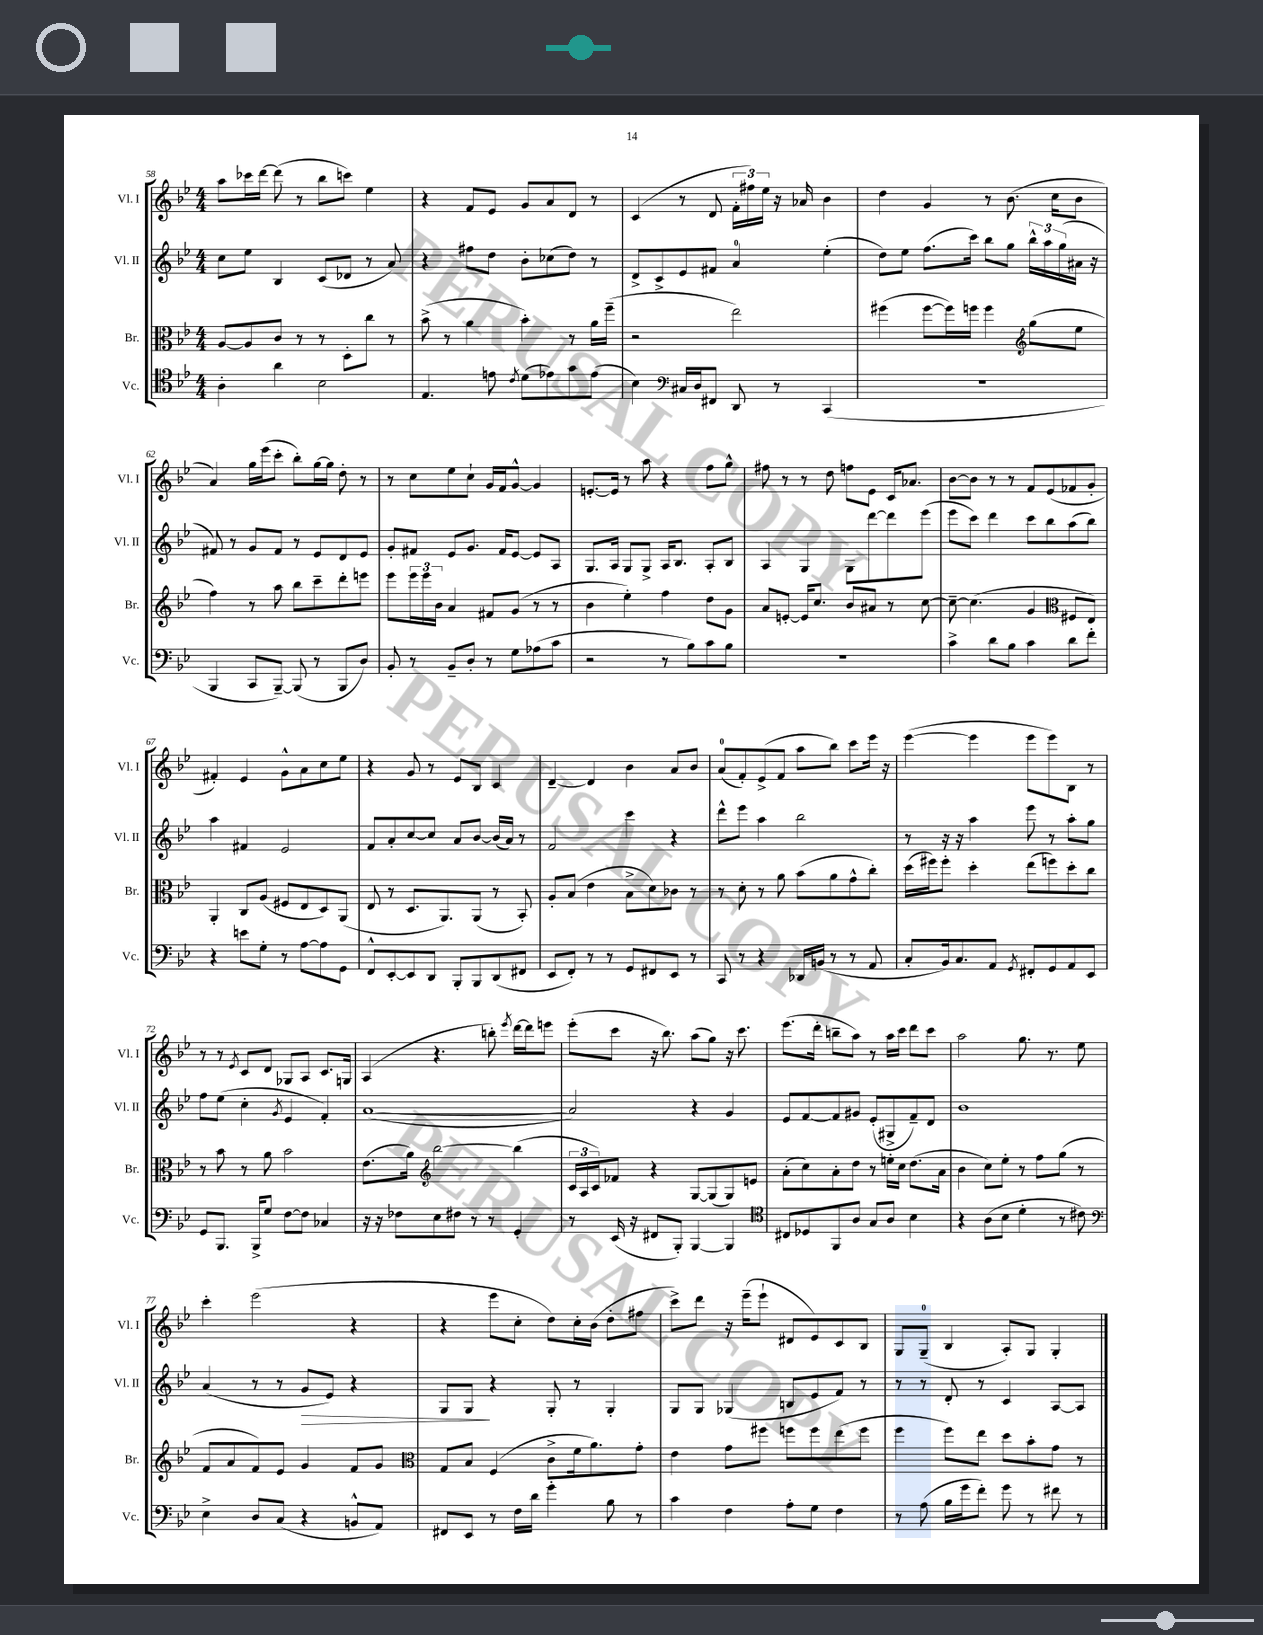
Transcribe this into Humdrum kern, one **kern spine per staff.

**kern	**kern	**kern	**kern
*staff4	*staff3	*staff2	*staff1
*clefC4	*clefC3	*clefG2	*clefG2
*k[b-e-]	*k[b-e-]	*k[b-e-]	*k[b-e-]
*M4/4	*M4/4	*M4/4	*M4/4
4A'	[8A	8cc	8aa
.	8A]	8ee-	16ccc-
.	.	.	[16ddd
4a	8c	4B-	(8ddd]
.	8r	.	8r
2B-	8r	(8c	8bb-
.	8D'	8d-	8ccc)
.	8cc	8r	4ee-
.	8r	8a)	.
=	=	=	=
4.E-	(8b-^	4r	4r
.	8r	.	.
.	4a	8ff#	8f
8e	.	8dd	8e-
8qc	.	.	.
(8d	4b-')	8b-'	8g
8e-)	.	(8cc-	8a
8g	8r	8dd)	8d
(8e-	16a	8r	8r
.	(16ff~	.	.
=	=	=	=
4B-)	2r	8d^	(4c
.	.	8c^	.
*clefF4	*	*	*
16C#	.	8e-	8r
16D	.	.	.
8FF#	.	8f#	8d
8DD	2ee-)	4a	24f'
.	.	.	24ff#)
.	.	.	24ee-
8r	.	.	16r
.	.	.	16a-
(4CC	.	(4ee-'	4b-
=	=	=	=
1r	(4ff#	8dd)	4dd
.	.	8ee-	.
.	[8ff#	(8.ff	4g
.	16ff#])	.	.
.	16ff	16ccc)	.
.	4ff	8bb-	8r
.	.	8gg	(8.b-
*	*clefG2	*	*
.	(8gg	24bb-^^	.
.	.	24aa	.
.	.	.	16cc
.	.	(24gg	.
.	8ee-	16a#	8b-
.	.	16r	.
=	=	=	=
4BBB-	4ff)	8f#)	4a)
.	.	8r	.
8CC	8r	8g	16gg
.	.	.	(16eee-
[8BBB-~)	8aa	8f#	8ccc'
(8BBB-]	8bb-	8r	8bb-')
8r	8ccc~	8e-	[16gg
.	.	.	16gg]
8BBB-	8ddd'	8d	8dd'
8D)	8eee	8e-	8r
=	=	=	=
8BB-'	8eee-	8g'	8r
8r	24eee-	8f#	8cc
.	24eee-	.	.
.	24b-	.	.
8BB-~	4a	8e-	8ee-
8D'	.	8.g	8cc`
8r	8f#	.	16g
.	.	16f#	16f
8G	(8g	[8e-	[8g^^
(8A-	8r	8e-]	4g]
8c	8r	8A	.
=	=	=	=
2r	4b-	8.G	[8.e'
.	.	16A	16e]
.	4ee-')	8G	8r
.	.	8G^	8aa
8r	4ff	16A	4r
.	.	8.B-	.
8B-)	.	.	.
8c	8dd	8A'	8ff
8B-	8g	8B-	8gg^^
=	=	=	=
1r	8a	4A	8ff#
.	[8e'	.	8r
.	16e]	4G	8r
.	8.cc	.	.
.	.	.	8dd
.	8b-	8G	8ff
.	8a#	[8ddd	8e-
.	8r	8ddd]	16c
.	.	.	8.a-
.	[8cc	(8eee-	.
=	=	=	=
4c^	8cc~_	8eee-	[8b-
.	(4.cc]	8ccc)	8b-]
8d	.	4ddd	8r
8B-	.	.	8r
4c	4g	8ccc	8f
.	.	8bb-	(8e-
*	*clefC3	*	*
8d	8F#	(8aa	8f-
8f'	8E-)	8bb-)	8g'
=	=	=	=
4r	4AA'	4aa	4f#')
8e	8C	4f#	4e-
8G'	(8A	.	.
8r	8F#	2e-	8g^^
[8A	8E-	.	8a
8A]	8D)	.	8cc
8GG	(8AA	.	8ee-
=	=	=	=
8FF^^	8E-	8f	4r
[8EE-'	8r	8a'	.
8EE-]	8.D	[8cc	8g
8DD	.	8cc]	8r
.	8.AA)	.	.
8BBB-'	.	8a	8e-
8BBB-	(8AA	[8b-	8B-
(8DD	8r	(16b-]	4c
.	.	16a)	.
8FF#	8BB-')	8r	.
=	=	=	=
8EE-	8A'	2f	[4d~
8FF')	(8B-	.	.
8r	4e-	.	4d]
8r	.	.	.
8GG	8B-^	4ccc	4b-
8FF#	8d)	.	.
8EE-	8c-	4r	8a
8r	8r	.	8b-
=	=	=	=
8CC	8r	8ddd^^	(8a
8r	8d'	8eee-	8f')
4r	8r	4aa	(8e-^
.	8a	.	8f
16DD-	(8b-	2bb-	8aa
(16BB	.	.	.
8r	8a	.	8bb-)
8r	8g^^	.	8ccc
8AA	8cc')	.	16eee-
.	.	.	16r
=	=	=	=
8C'	(16dd	8r	([4eee-
.	16ff#)	.	.
16BB-)	8ff#'	16r	.
8.C	.	16r	.
.	4dd'	4aa	4eee-]
8AA	.	.	.
8qGG	.	.	.
8FF#'	(8ee-	8eee-	8eee-
8GG	8ff)	8r	8eee-)
8AA	8dd'	8aa'	8B-
8EE-	8cc	8gg	8r
=	=	=	=
8GG	8r	8ff	8r
8.BBB-	8b-	(8ee-	8r
.	.	.	8qe-
.	8r	4cc'	8c
16BBB-^	.	.	.
8G	8a	.	8d
.	.	8qg	.
[8F	2b-	4e-	8G-
8F]	.	.	8A
4C-	.	4f')	8.c
.	.	.	16G
=	=	=	=
16r	(8.e-	([1a	(4A
16r	.	.	.
8F-	.	.	.
.	16a)	.	.
*	*clefG2	*	*
8E-	[2bb-	.	4.r
8F#	.	.	.
8r	.	.	.
8r	.	.	8bb')
.	.	.	8qeee-
4GG'	(4bb-]	.	[16ddd
.	.	.	16ddd]
.	.	.	8eee
=	=	=	=
8r	24c	2a])	(8eee-'
.	24A	.	.
.	24c)	.	.
(16EE-	8f-	.	8ccc
16r	.	.	.
8FF#	4r	.	16r
.	.	.	8.bb-)
8BBB-')	.	.	.
[4BBB-	[8G	4r	(8aa
.	(8G]	.	8gg)
4BBB-]	8G)	4g	16r
.	.	.	8.ccc
.	8e	.	.
=	=	=	=
*clefC4	*	*	*
8C#	(8a'	8e-	(8.eee-
8D-	8cc)	[8f	.
.	.	.	16ddd'
8FF	8a'	8f]	8bb~
8A	8dd	8g#	8aa)
8G	8r	(8e-'	8r
8A	16ee'	8G#^	16aa
.	16cc	.	16ccc
4B-	(8.dd	8f~)	8ddd
.	.	8d	8ccc
.	16a	.	.
=	=	=	=
4r	4b-	1b-	2aa
(8A	8cc)	.	.
8B-	8ee-'	.	.
4d'	8r	.	8.gg
.	8ff	.	.
.	.	.	8.r
8r	(8gg	.	.
8c#)	8r	.	8ee-
=	=	=	=
*clefF4	*	*	*
4E-^	8f	(4a	4ccc'
.	8a	.	.
8D	8f)	8r	(2eee-
(8C	8e-	8r	.
4r	4g	8g	.
.	.	8e-)	.
8BB^^	8f	4r	4r
8AA)	8g	.	.
=	=	=	=
*	*clefC3	*	*
8FF#	8G	8G	4r
8EE-	8B-	8G	.
8r	(4F	4r	8eee-
16F	.	.	8cc'
16d	.	.	.
4g'	8c^	8G'	8dd)
.	16f	8r	16cc'
.	8.a)	.	(16b-
8B-	.	4G'	8dd'
8r	8g'	.	8ff#
=	=	=	=
4c	4e-	8G	8ccc^)
.	.	8G	8ddd
4F	8g	(4G-	16r
.	.	.	(16eee-~
.	8ff#	.	8eee-`
8A'	8ff	8B	8d#
8G	8ff	8e-	8e-)
4F	(8ee-	8f)	8c
.	8ff	8r	8B-
=	=	=	=
8r	4ff	8r	8G
(8A	.	8r	(8G~
16B-	8ff)	8d'	4B-
16g	.	.	.
8f')	8ee-	8r	.
8g	8dd	4c	8A')
8r	8b-'	.	8G
8f#	8g	[8A	4G'
8r	8r	8A]	.
==	==	==	==
*-	*-	*-	*-
